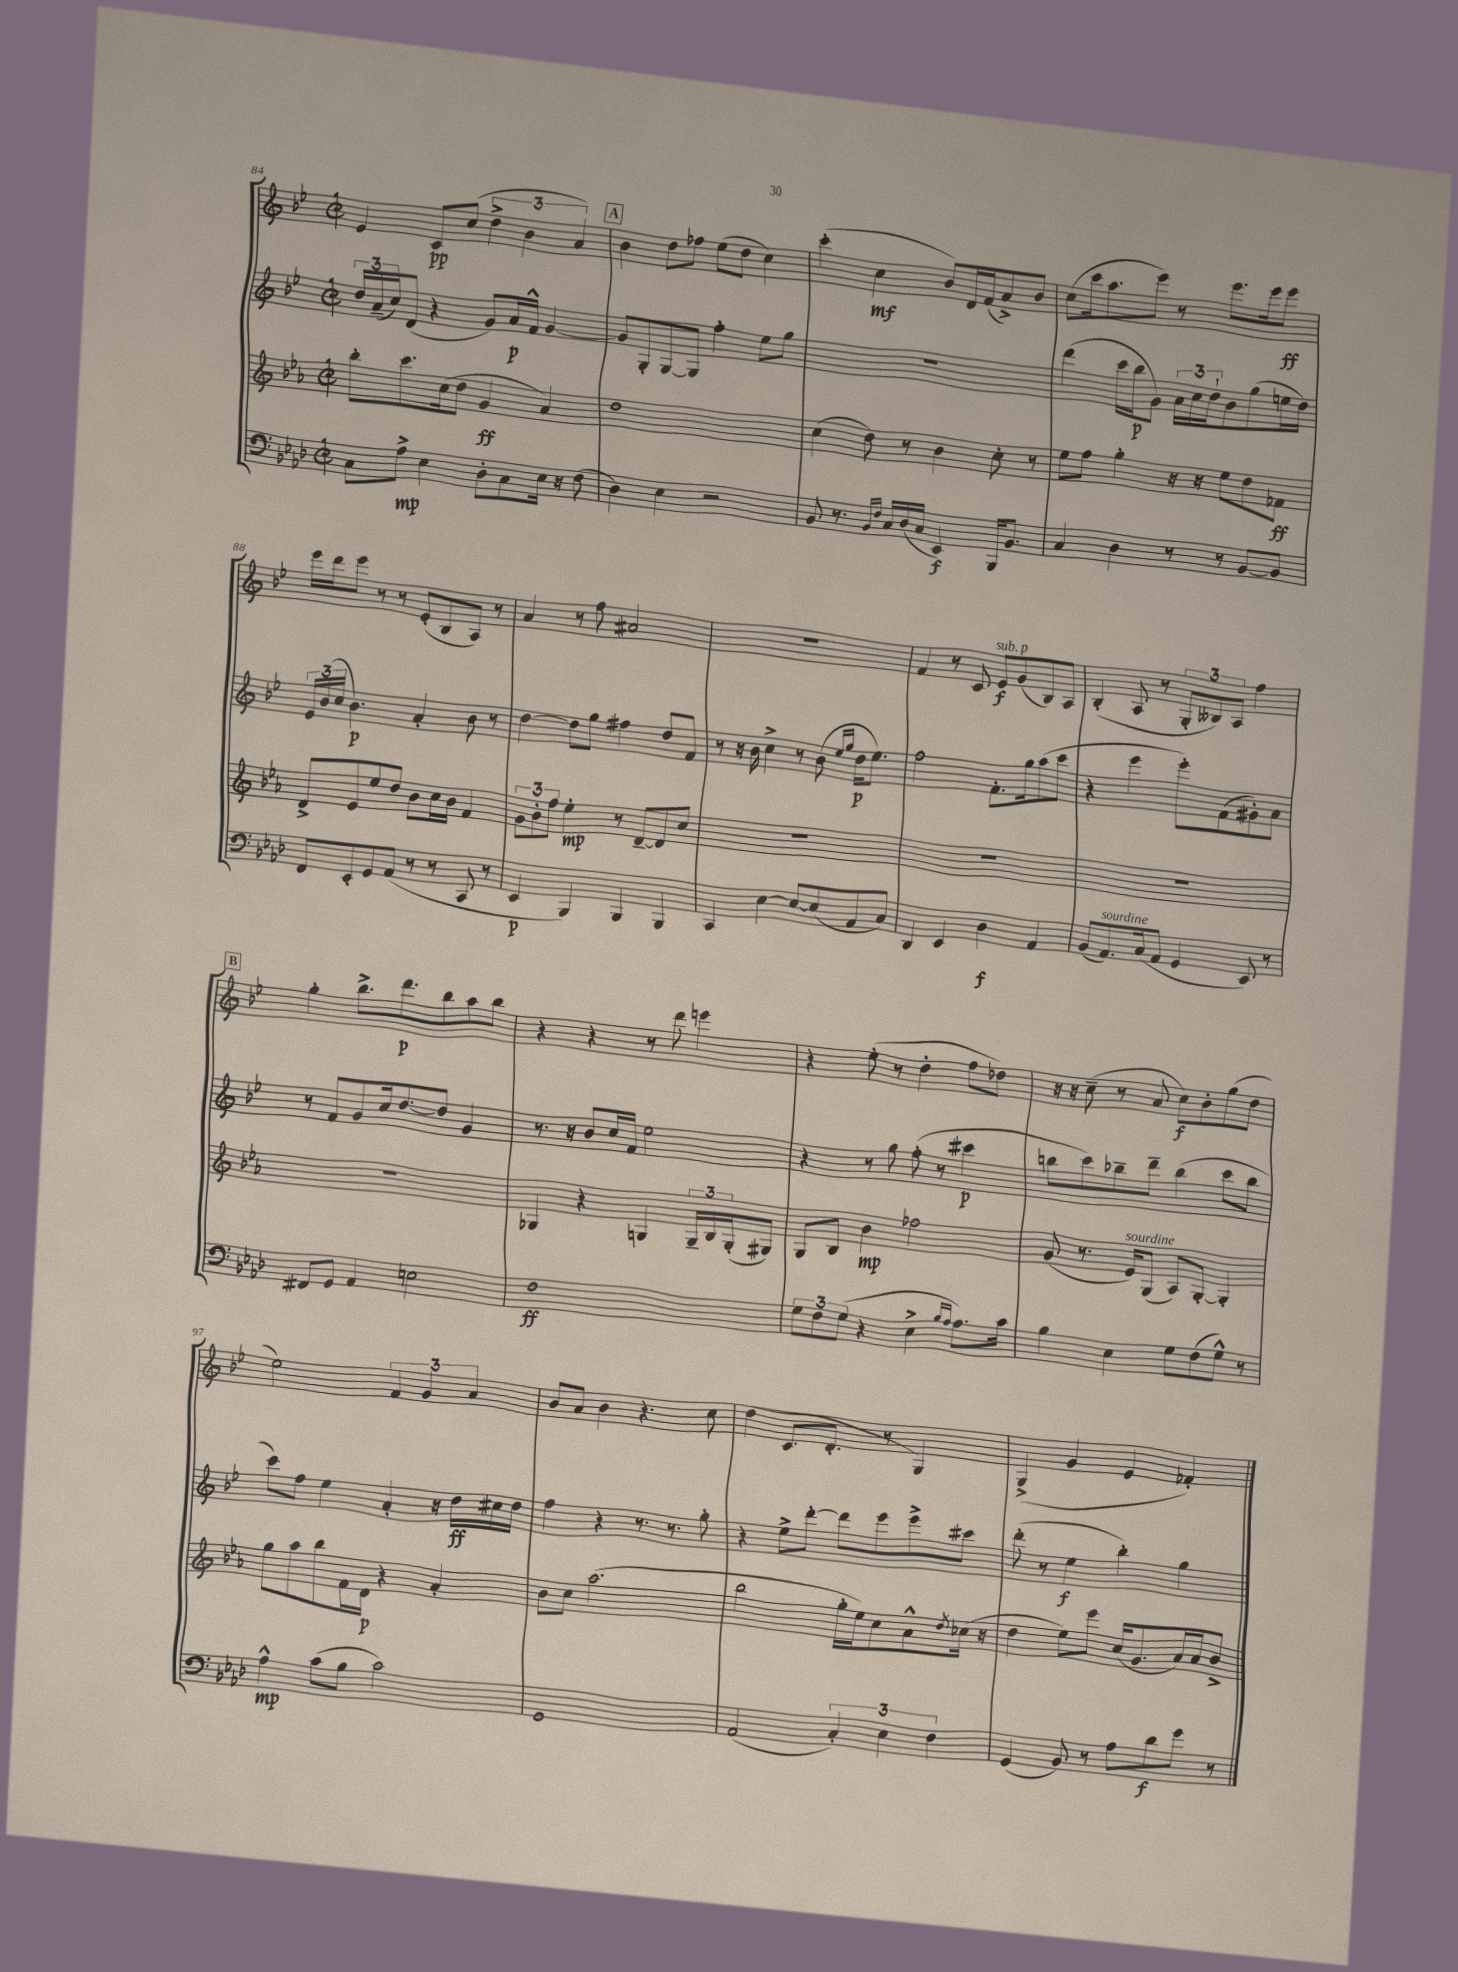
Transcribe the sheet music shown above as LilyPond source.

<<
\new StaffGroup <<
\new Staff = "s0" {
    \clef treble \key bes \major \defaultTimeSignature \time 2/2
    ees'4 c'8\pp c''8( \tuplet 3/2 { d''4-> bes'4 a'4) } |
    \mark \markup { \box "A" } bes'4 d''8 fes''8 ees''8( d''8 c''4) |
    c'''4-.( c''4\mf bes'8) d'16 f'16( a'8->) bes'8 |
    c''8( c'''16 a''8. ees'''8) r8 ees'''8. ees'''16 ees'''8\ff |
    ees'''16 d'''16 ees'''8 r8 r8 ees'8-.( bes8 a8) r8 |
    a'4 r8 f''8 ais'2 |
    r1 |
    f'4 r8 c'8 ees'8\f^\markup { \italic "sub. p" } g'8( bes8) a8 |
    bes4-.( a8 r8 \tuplet 3/2 { g8-. beses8) a8 } f''4 |
    \mark \markup { \box "B" } g''4-. bes''8.-> d'''8.\p bes''8 a''8 bes''8 |
    r4 r4 r8 d'''8 e'''4 |
    r4 ees''8-.( r8 d''4-. f''8 des''8) |
    r16 r16 c''8--( r8 a'8 c''8\f) bes'8-. g''8( d''8 |
    ees''2) \tuplet 3/2 { f'4 g'4 a'4 } |
    bes'8 a'8 bes'4 r4. c''8 |
    d''4( c'8. d'8.-. r8 g4) |
    g4->( g'4 ees'4 fes'4-.) \bar "|." |
}
\new Staff = "s1" {
    \clef treble \key bes \major \defaultTimeSignature \time 2/2
    \tuplet 3/2 { d''16 a'16--( c''16) } d'8( r4 g'8) a'16\p f'16-^ g'4~ |
    \mark \markup { \box "A" } g'8 g8-. g8~ g8 f''4-. ees''8 g''8 |
    r1 |
    d'''4( c'''16 bes''16\p g'8) \tuplet 3/2 { a'16 c''16 d''16-! } bes'8 g''8( e''16 d''16) |
    \tuplet 3/2 { ees'16 bes'16( c''16 } bes'4.\p) a'4-. bes'8 r8 |
    d''4~ d''8 g''8 fis''4 d''8 f'8 |
    r8 r16 bes'16 c''4-> r8 bes'8( \grace { ees''16 g''16 } d''16\p ees''8.) |
    f''2 f'8.-. g''16 a''8( c'''8 |
    r4 ees'''4 ees'''8-.) f'8( gis'8-.) a'8 |
    \mark \markup { \box "B" } r8 f'8 g'8 c''16 d''8.~ d''8 g'4 |
    r8. r16 bes'8 c''16 f'16 ees''2 |
    r4 r8 g''8 f''8-.( r8 cis'''4\p |
    b''8 c'''8) bes''8-- d'''8-- bes''4( c'''8 bes''8 |
    c'''8) f''8 ees''4 a'4-. r16 d''16\ff cis''16 d''16 |
    f''4 r4 r8. r8. g''8-. |
    r4 ees''8-> d'''8~-. d'''8 ees'''8 ees'''8-> cis'''8 |
    d'''8-.( r8 ees''4\f bes''4-.) g''4 \bar "|." |
}
\new Staff = "s2" {
    \clef treble \key ees \major \defaultTimeSignature \time 2/2
    bes''8-. c'''8. c''16( d''8 g'4\ff aes'4) |
    \mark \markup { \box "A" } d''1 |
    c''4( d''8) r8 bes'4 c''8-. r8 |
    ees''8 f''8 g''4-. r16 r16 ees''8 d''8 fes'8\ff |
    d'8-> ees'8 ees''8 d''8 bes'8 c''16 bes'16 f'4 |
    \tuplet 3/2 { g'8 bes'8-. f''8 } ees''4-.\mp r8 d'8~-- d'8 c''8 |
    R1 |
    R1 |
    R1 |
    \mark \markup { \box "B" } R1 |
    ges4 r4 g4 \tuplet 3/2 { g16-- bes16 g16-.( } gis8) |
    g8 bes8 bes'4\mp fes''2 |
    g'8( r8. ees'16^\markup { \italic "sourdine" }) g8( aes8) g8~-. g4-. |
    g''8 aes''8 bes''8 f'16 d'16\p r4 aes'4-. |
    bes'8 c''8 aes''2.( |
    bes''2 g''16-. ees''16) c''8 aes'8-^ \acciaccatura { d''8 } ces''16( r16 |
    d''4 ees''8) ees'''8 c''16( g'8. aes'16) aes'16 bes'8-> \bar "|." |
}
\new Staff = "s3" {
    \clef bass \key aes \major \defaultTimeSignature \time 2/2
    c8 aes8->\mp ees4 des8-. c8 ees16 r16 f8( |
    \mark \markup { \box "A" } des4) ees4 r2 |
    bes,8 r8. \grace { bes,16 f16 } c16 des16( c16 ees,4\f) bes,,16 bes,8. |
    c4 des4 r8 r8 bes,8~ bes,8 |
    f,8 ees,8-. g,8 aes,8( r8 r8 c,8 r8 |
    ees,4\p bes,,4) bes,,4 bes,,4 |
    c,4 ees4~ ees8~ ees8( aes,8 c8) |
    des,4 ees,4 des4\f aes,4 |
    bes,8( aes,8.^\markup { \italic "sourdine" }) c16( aes,8 g,4 ees,8) r8 |
    \mark \markup { \box "B" } fis,8 g,8 aes,4 e2 |
    f1\ff |
    \tuplet 3/2 { g8 f8 g8( } r4 ees4-> \grace { bes16 aes16 } aes8.) c'16 |
    bes4 ees4 g8 f8( g8-^) r8 |
    aes4-^\mp c'8( bes8 c'2) |
    g,1 |
    aes,2( \tuplet 3/2 { c4-.) ees4 f4 } |
    g,4( bes,8) r8 aes8 des'8\f g'8 r8 \bar "|." |
}
>>
>>
\layout { \context { \Score currentBarNumber = #84 } }
